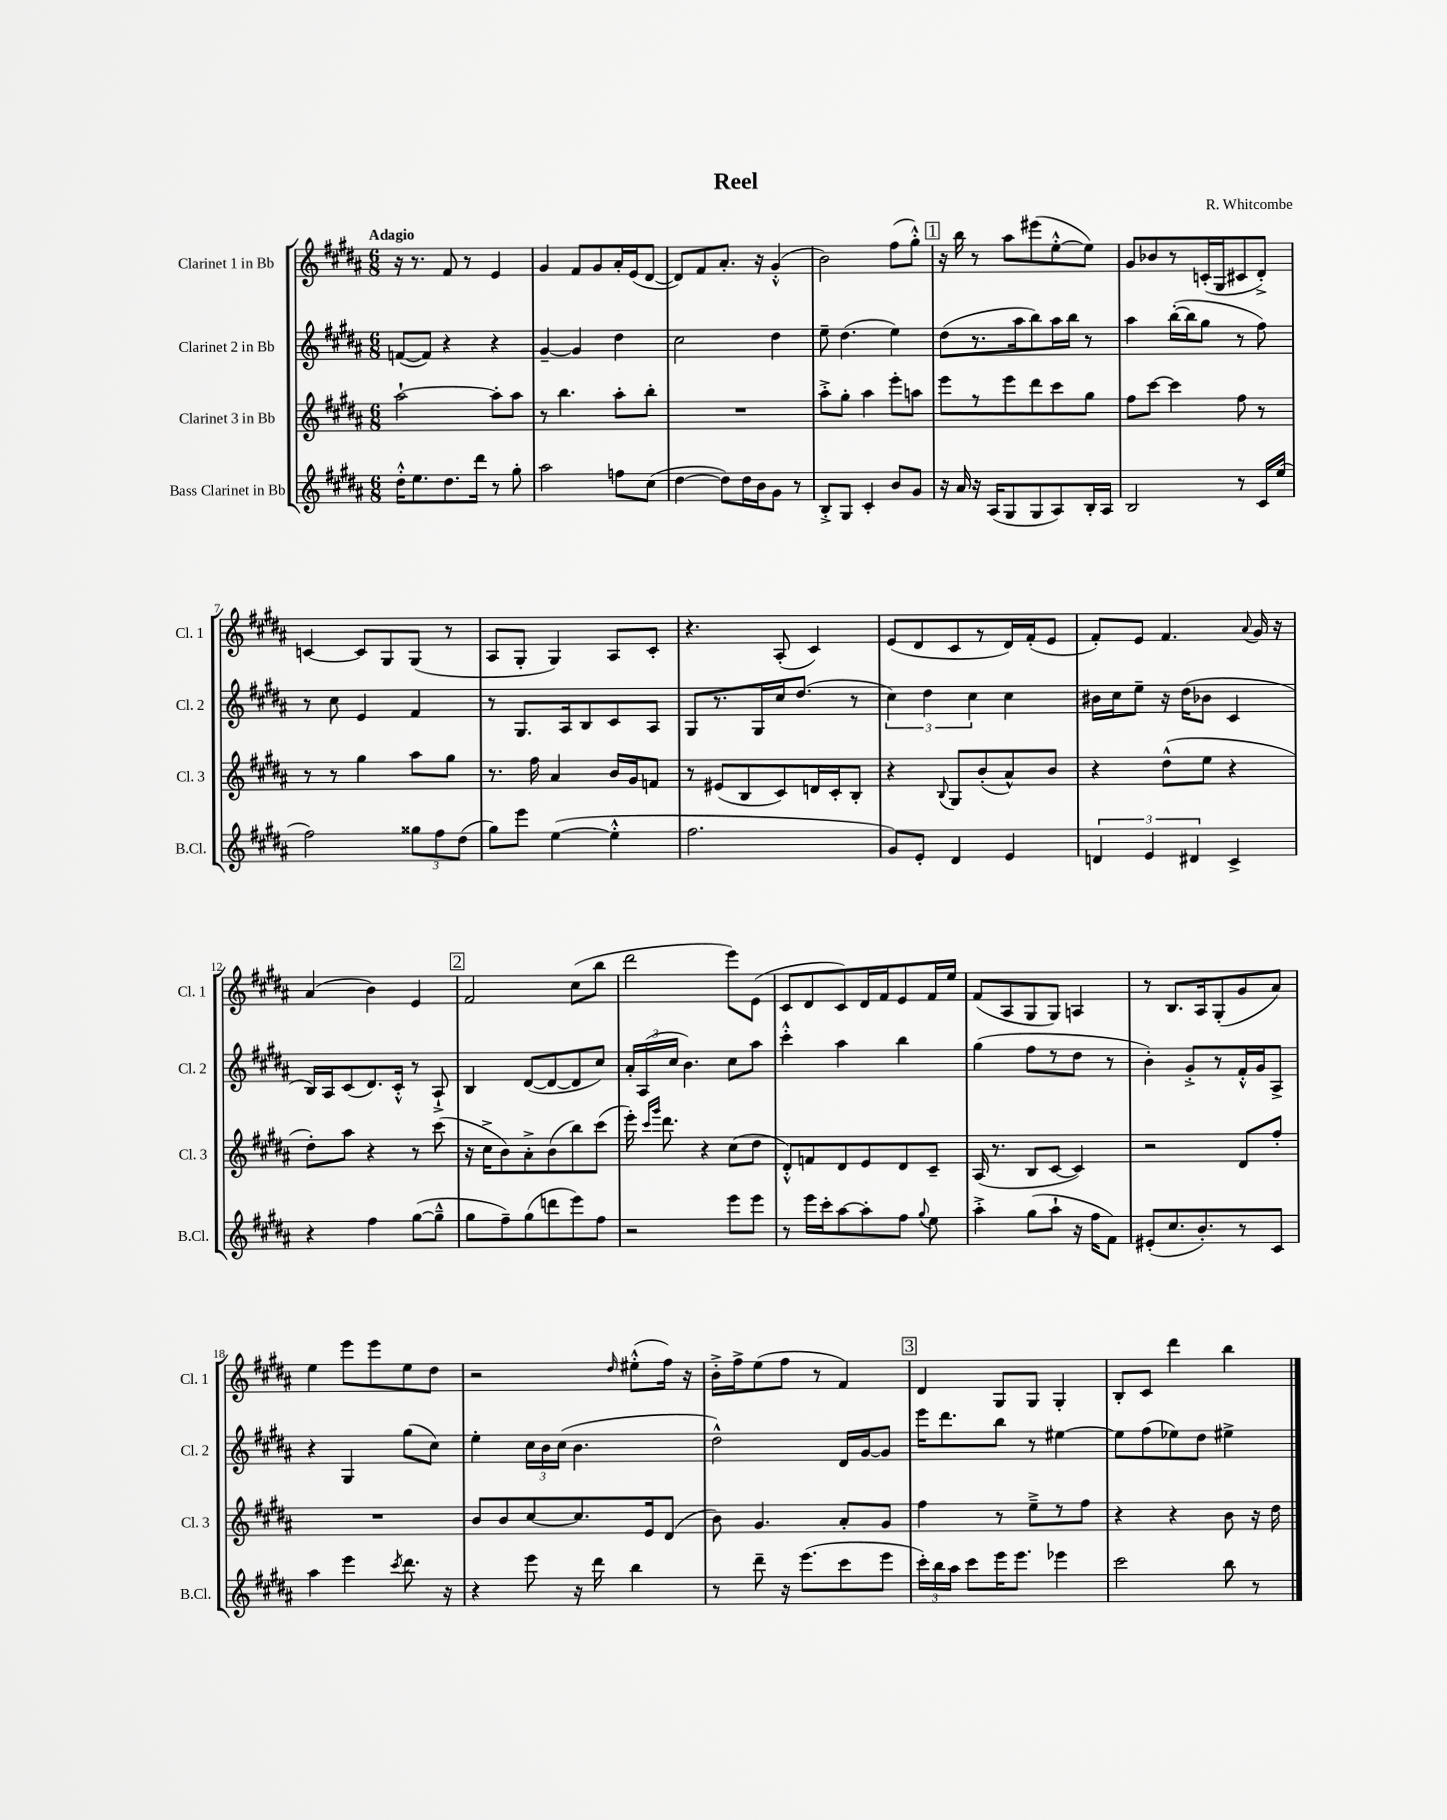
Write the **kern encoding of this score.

**kern	**kern	**kern	**kern
*part4	*part3	*part2	*part1
*staff4	*staff3	*staff2	*staff1
*I"Bass Clarinet in Bb	*I"Clarinet 3 in Bb	*I"Clarinet 2 in Bb	*I"Clarinet 1 in Bb
*I'B.Cl.	*I'Cl. 3	*I'Cl. 2	*I'Cl. 1
*clefG2	*clefG2	*clefG2	*clefG2
*k[f#c#g#d#a#]	*k[f#c#g#d#a#]	*k[f#c#g#d#a#]	*k[f#c#g#d#a#]
*M6/8	*M6/8	*M6/8	*M6/8
=1	=1	=1	=1
!	!	!	!LO:TX:a:B:t=Adagio
16dd#'^^\KL	[2aa#`\	([8fn/L	16r
8.ee\	.	.	8.r
.	.	8f/J])	.
8.dd#\	.	4r	8f#/
.	.	.	8r
16ddd#\Jk	.	.	.
8r	8aa#'\L]	4r	4e/
8gg#'\	8aa#\J	.	.
=2	=2	=2	=2
2aa#\	8r	[4g#~/	4g#/
.	4.bb\	.	.
.	.	4g#/]	8f#/L
.	.	.	8g#/
8ffn\L	8aa#'\L	4dd#\	16a#'/L
.	.	.	(16e/J
(8cc#\J	8bb'\J	.	[8d#/J
=3	=3	=3	=3
[4dd#\	2.r	2cc#\	8d#/L])
.	.	.	8f#/
8dd#\L])	.	.	8.a#'/J
16dd#\L	.	.	.
16b\J	.	.	16r
8g#\J	.	4dd#\	(4g#'^^/
8r	.	.	.
=4	=4	=4	=4
8B'^/L	8aa#'^\L	8ee~\	2b\)
8G#/J	8gg#'\J	(4.dd#\	.
4c#'/	4aa#\	.	.
8b/L	8eee'\L	4ee\)	(8ff#\L
8g#/J	8aan\J	.	8gg#'^^\J)
!!LO:REH:place=s1:t=1
=5	=5	=5	=5
16r	8eee\L	(8dd#\L	16r
16a#/	.	.	16bb\
16r	8r	8.r	8r
(16A#/KL	.	.	.
8G#/	8eee\	.	8aa#\L
.	.	16aa#\k	.
8G#/	8ddd#\	8bb\)	(8eee#X\
8A#/)	8ccc#\	16aa#\L	[8ee'^^\
.	.	16bb\JJ	.
16B'/L	8gg#\J	8r	8ee\J])
16A#/JJ	.	.	.
=6	=6	=6	=6
2B/	8ff#\L	4aa#\	8g#/L
.	[8ccc#\J	.	8b-X/
.	4ccc#\]	([16bb'\LL	8r
.	.	16bb\J]	.
.	.	8gg#\J	(16cn'/L
.	.	.	16G#/J
8r	8ff#\	8r	8c#X/
16c#/LL	8r	8ff#\)	8d#'^/J)
(16ee/JJ	.	.	.
!!LO:LB:g=z
=7	=7	=7	=7
2ff#\)	8r	8r	[4cn/
.	8r	8cc#\	.
.	4gg#\	4e/	8c/L]
.	.	.	8G#/
12gg##X\L	8aa#\L	4f#/	(8G#/J
12ff#\	.	.	.
.	8gg#\J	.	8r
(12dd#\J	.	.	.
=8	=8	=8	=8
8gg#\L)	8.r	8r	8A#/L
8eee\J	.	8.G#/L	8G#'/J
.	16ff#\	.	.
([4ee\	4a#/	.	4G#/)
.	.	16A#/k	.
.	.	8B/	.
4ee'^^\]	16b/LL	8c#/	8A#/L
.	16g#/J	.	.
.	8fn/J	8A#/J	8c#'/J
=9	=9	=9	=9
2.ff#\	8r	8G#/L	4.r
.	(8e#X/L	8.r	.
.	8B/	.	.
.	.	16G#/L	.
.	8c#/)	16cc#/J	(8A#'/
.	.	(8.dd#/J	.
.	16dn/L	.	4c#/)
.	16c#'/J	.	.
.	8B'/J	8r	.
=10	=10	=10	=10
8g#/L)	4r	6cc#\)	(8e/L
8e'/J	.	.	8d#/
.	.	6dd#\	.
.	8qqB/	.	.
4d#/	8G#/L	.	8c#/
.	.	6cc#\	.
.	(8b'/	.	8r
4e/	8a#^^/)	4cc#\	16d#/L)
.	.	.	(16f#'/J
.	8b/J	.	8e/J
=11	=11	=11	=11
6dn/	4r	16b#X\LL	8f#'/L)
.	.	16cc#\J	.
.	.	8ee~\J	8e/J
6e/	.	.	.
.	(8dd#^^\L	16r	4.f#/
.	.	(16dd#\KL	.
6d#X/	.	.	.
.	8ee\J	8b-X\J	.
4c#^/	4r	4c#/	.
.	.	.	8qqa#/
.	.	.	16g#/
.	.	.	16r
!!LO:LB:g=z
=12	=12	=12	=12
4r	8dd#'\L)	16B/LL)	(4a#/
.	.	16A#/J	.
.	8aa#\J	(8c#/	.
4ff#\	4r	8.d#/)	4b\)
.	.	16c#'^^/Jk	.
([8gg#\L	8r	8r	4e/
8gg#~^^\J]	(8ccc#\	8A#`^/	.
!!LO:REH:place=s1:t=2
=13	=13	=13	=13
8gg#\L	16r	4B/	2f#/
.	16cc#^\KL	.	.
8ff#~\)	8b\)	.	.
(8gg#\	8a#'^\	([8d#/L	.
8dddn\	(8b\	8d#/_	.
8eee\)	8bb\)	8d#/]	(8cc#\L
8ff#\J	(8ccc#\J	8cc#/J)	8bb\J
=14	=14	=14	=14
2r	16eee'\)	24a#'/LL	2ddd#\
.	.	(24A#/	.
.	16qqccc#/LL	.	.
.	16qqggg#/JJ	.	.
.	8.ddd#\	.	.
.	.	24cc#/JJ	.
.	.	4.b\)	.
.	4r	.	.
8eee\L	(8cc#\L	8cc#\L	8eee\L)
8eee\J	8dd#\J	8aa#\J	(8e\J
=15	=15	=15	=15
8r	8d#'^^/L)	4ccc#'^^\	8c#/L
16eee\LL	8fn/	.	8d#/
16ccc#'\J	.	.	.
[8aa#\	8d#/	4aa#\	8c#/)
8aa#'\]	8e/	.	16d#/L
.	.	.	16f#/J
8ff#\J	8d#/	4bb\	8e/
8qqgg#/	.	.	.
8ee\	8c#~/J	.	16f#/L
.	.	.	16ee/JJ
=16	=16	=16	=16
4aa#'^\	(16A#/	(4gg#\	(8f#/L
.	8.r	.	.
.	.	.	8A#/
(8gg#\L	8B/L	8ff#\L	8G#/
8aa#`\J	[8c#/J	8r	8G#/J)
16r	4c#/])	8dd#\J	4An/
16ff#\KL	.	.	.
8f#\J)	.	8r	.
=17	=17	=17	=17
(8e#X'/L	2r	4b'\)	8r
8.cc#/	.	.	8.B/L
.	.	8g#'^/L	.
8.b'/)	.	.	16A#/k
.	.	8r	(8G#'/
8r	8d#/L	16f#'^^/L	8g#/
.	.	16g#/J	.
8c#/J	8ff#'/J	8A#^/J	8a#/J)
!!LO:LB:g=z
=18	=18	=18	=18
4aa#\	2.r	4r	4ee\
4eee\	.	4G#/	8eee\L
.	.	.	8eee\
8qccc#/	.	.	.
8.ddd#\	.	(8gg#\L	8ee\
.	.	8cc#\J)	8dd#\J
16r	.	.	.
=19	=19	=19	=19
4r	8b/L	4ee'\	2r
.	8b/	.	.
8eee\	[8cc#/	24cc#\LL	.
.	.	24b\	.
.	.	(24cc#\JJ	.
16r	8.cc#/]	4.b\	.
16ddd#\	.	.	.
.	.	.	16qqdd#/
4bb\	.	.	(8ee#X'^^\L
.	16e/k	.	.
.	(8d#/J	.	16ff#\Jk)
.	.	.	16r
=20	=20	=20	=20
8r	8b\)	2dd#^^\)	16b'^\LL
.	.	.	16ff#^\J
8ddd#~\	4.g#/	.	(8ee\
16r	.	.	8ff#\J
(8.eee\L	.	.	.
.	.	.	8r
8ccc#\	8a#'/L	16d#/LL	4f#/)
.	.	[16g#/J	.
8eee\J	8g#/J	8g#/J]	.
!!LO:REH:place=s1:t=3
=21	=21	=21	=21
24ccc#'\LL)	4ff#\	16eee\KL	4d#/
24bb\	.	.	.
.	.	8.ddd#\	.
24aa#\JJ	.	.	.
8ccc#\L	.	.	.
16eee\K	8r	8bb\J	8G#/L
8.eee\J	.	.	.
.	8ee~^\L	8r	8G#/J
4eee-X\	8r	[4ee#X\	4G#'/
.	8ff#\J	.	.
=22	=22	=22	=22
2ccc#\	4r	8ee#\L]	8B'/L
.	.	(8ff#\	8c#/J
.	4r	8ee-X\)	4ddd#\
.	.	8dd#\J	.
8bb\	8b\	4ee#X^\	4bb\
8r	16r	.	.
.	16dd#\	.	.
==	==	==	==
*-	*-	*-	*-
